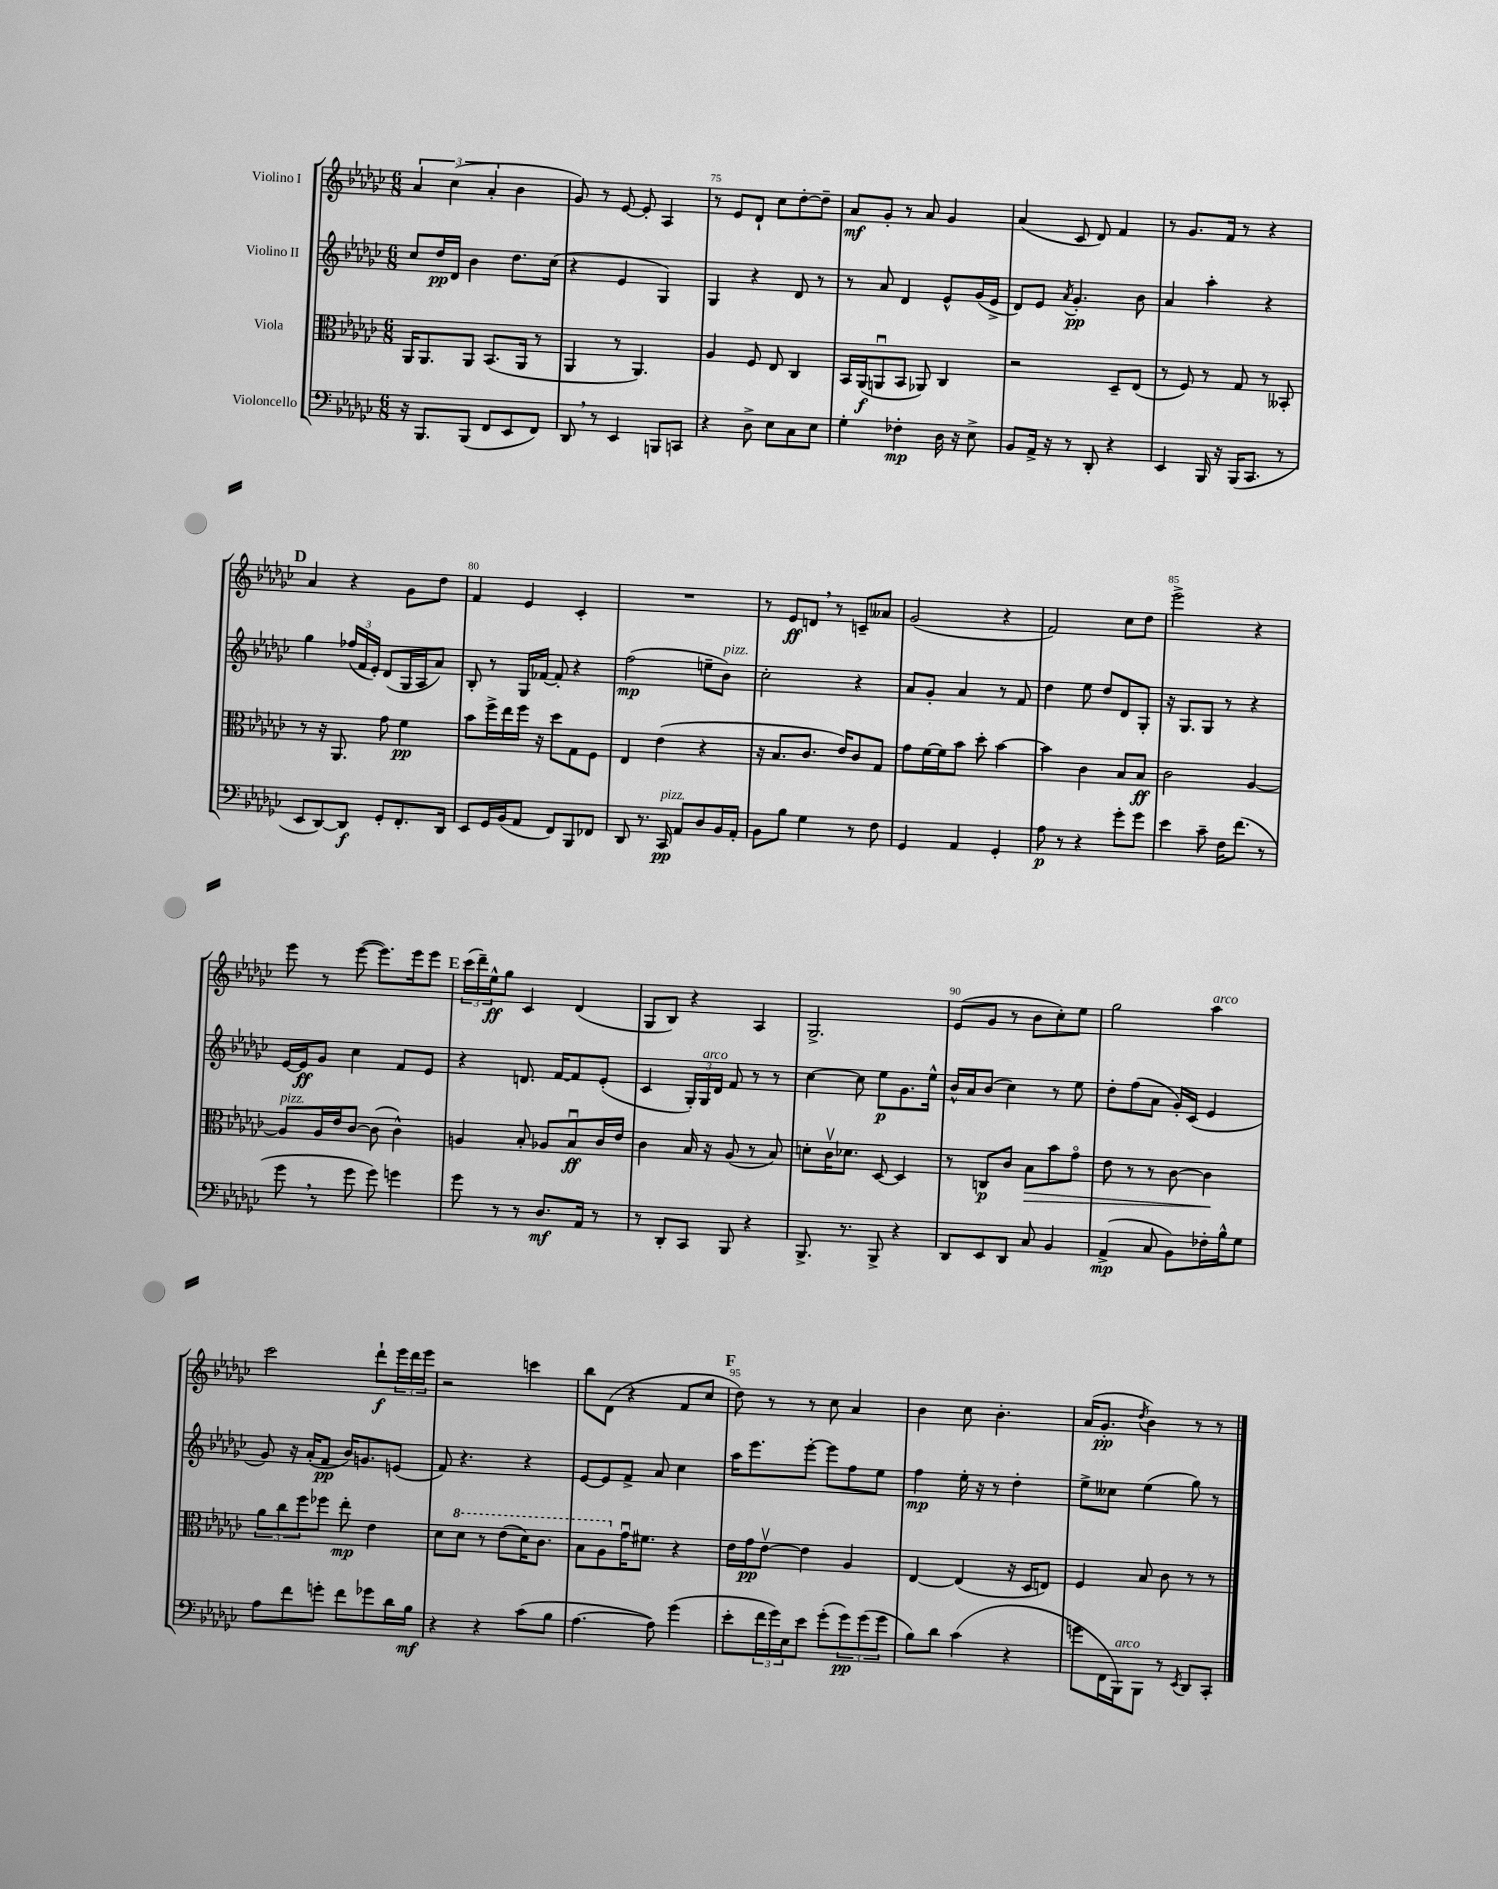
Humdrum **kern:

**kern	**dynam	**kern	**dynam	**kern	**dynam	**kern	**dynam
*part4	*part4	*part3	*part3	*part2	*part2	*part1	*part1
*staff4	*staff4	*staff3	*staff3	*staff2	*staff2	*staff1	*staff1
*I"Violoncello	*	*I"Viola	*	*I"Violino II	*	*I"Violino I	*
*clefF4	*	*clefC3	*	*clefG2	*	*clefG2	*
*k[b-e-a-d-g-c-]	*	*k[b-e-a-d-g-c-]	*	*k[b-e-a-d-g-c-]	*	*k[b-e-a-d-g-c-]	*
*M6/8	*	*M6/8	*	*M6/8	*	*M6/8	*
=73	=73	=73	=73	=73	=73	=73	=73
16r	.	16AA-/KL	.	8cc-/L	.	6a-/	.
8.BBB-/L	.	8.AA-/	.	.	.	.	.
.	.	.	.	16dd-/L	pp	.	.
.	.	.	.	.	.	(6cc-\	.
.	.	.	.	16d-/JJ	.	.	.
(8BBB-/J	.	8AA-/J	.	4b-\	.	.	.
.	.	.	.	.	.	6a-'/	.
8FF/L	.	(8.BB-/L	.	.	.	.	.
8EE-/	.	.	.	8.dd-\L	.	4b-\	.
.	.	16AA-/Jk	.	.	.	.	.
8FF/J)	.	8r	.	.	.	.	.
.	.	.	.	(16cc-\Jk	.	.	.
=74	=74	=74	=74	=74	=74	=74	=74
8DD-,/	.	4AA-/	.	4r	.	8g-/)	.
8r	.	.	.	.	.	8r	.
4EE-/	.	8r	.	4e-/	.	[8e-/	.
.	.	4.AA-/)	.	.	.	8e-'/]	.
8BBBn/L	.	.	.	4G-/)	.	4A-/	.
8CCn/J	.	.	.	.	.	.	.
=75	=75	=75	=75	=75	=75	=75	=75
4r	.	4A-/	.	4G-/	.	8r	.
.	.	.	.	.	.	8e-/L	.
8D-^\	.	8F/	.	4r	.	8d-`/J	.
8E-\L	.	8E-/	.	.	.	8cc-\L	.
8C-\	.	4C-/	.	8d-/	.	[8dd-'\	.
8E-\J	.	.	.	8r	.	8dd-~\J]	.
=76	=76	=76	=76	=76	=76	=76	=76
4G-'\	.	16BB-/LL	.	8r	.	8a-/L	mf
.	.	(16AA-/J	f	.	.	.	.
.	.	8AAnu/	.	8a-/	.	8g-'/J	.
4F-X'\	mp	8BB-/J	.	4d-/	.	8r	.
.	.	8AA-X/)	.	.	.	8a-/	.
16D-\	.	4C-/	.	8e-^^/L	.	4g-/	.
16r	.	.	.	.	.	.	.
8E-^\	.	.	.	(16g-/L	.	.	.
.	.	.	.	16e-^/JJ	.	.	.
=77	=77	=77	=77	=77	=77	=77	=77
8BB-/L	.	2r	.	8d-/L)	.	(4a-/	.
16AA-^/Jk	.	.	.	8e-/J	.	.	.
16r	.	.	.	.	.	.	.
.	.	.	.	8qa-/	.	.	.
8r	.	.	.	4.g-'/	pp	8c-/	.
8DD-'/	.	.	.	.	.	8d-/)	.
4r	.	8D-~/L	.	.	.	4f/	.
.	.	(8E-/J	.	8b-\	.	.	.
=78	=78	=78	=78	=78	=78	=78	=78
4EE-/	.	8r	.	4a-/	.	8r	.
.	.	8F/)	.	.	.	8.g-/L	.
16BBB-/	.	8r	.	4aa-'\	.	.	.
16r	.	.	.	.	.	16f/Jk	.
(16BBB-/KL	.	8G-/	.	.	.	8r	.
8.CC-/J	.	.	.	.	.	.	.
.	.	8r	.	4r	.	4r	.
8r	.	8BB--X'/	.	.	.	.	.
!!LO:LB:g=z
!!LO:REH:place=s1:t=D
=79	=79	=79	=79	=79	=79	=79	=79
8EE-/L	.	8r	.	4gg-\	.	4a-/	.
[8DD-/)	.	16r	.	.	.	.	.
.	.	8.AA-/	.	.	.	.	.
8DD-/J]	f	.	.	(24ff-X/LL	.	4r	.
.	.	.	.	24f/	.	.	.
.	.	.	.	24e-'/JJ)	.	.	.
8GG-'/L	.	8g-\	.	(8d-/L	.	.	.
8.FF'/	.	4f\	pp	16G-/L	.	8g-\L	.
.	.	.	.	16A-/J	.	.	.
.	.	.	.	8a-/J)	.	8dd-\J	.
16DD-/Jk	.	.	.	.	.	.	.
=80	=80	=80	=80	=80	=80	=80	=80
8EE-/L	.	8b-\L	.	8B-'/	.	4f/	.
16GG-/L	.	16ff^\L	.	8r	.	.	.
(16BB-/J	.	16ee-\	.	.	.	.	.
8AA-/J	.	16ff\JJ	.	16G-/LL	.	4e-/	.
.	.	16r	.	[16f-X/JJ	.	.	.
8FF/L)	.	8dd-\L	.	8f-'/]	.	.	.
8BBB-/	.	8G-\	.	4r	.	4c-'/	.
8FF-X/J	.	8F\J	.	.	.	.	.
=81	=81	=81	=81	=81	=81	=81	=81
8DD-/	.	4E-/	.	(2ff\	mp	2.r	.
8.r	.	.	.	.	.	.	.
.	.	(4e-\	.	.	.	.	.
!LO:TX:a:i:t=pizz.	!	!	!	!	!	!	!
16CC-/	pp	.	.	.	.	.	.
8AA-/L	.	.	.	.	.	.	.
8D-/	.	4r	.	8een~\L	.	.	.
!	!	!	!	!LO:TX:a:i:t=pizz.	!	!	!
16BB-/L	.	.	.	8b-\J)	.	.	.
16AA-'/JJ	.	.	.	.	.	.	.
=82	=82	=82	=82	=82	=82	=82	=82
8BB-\L	.	16r	.	2cc-'\	.	8r	.
.	.	8.B-/L	.	.	.	.	.
8B-\J	.	.	.	.	.	8e-/L	ff
4G-\	.	8.c-/J	.	.	.	8dn,/J	.
.	.	.	.	.	.	8r	.
.	.	16e-/KL)	.	.	.	.	.
8r	.	8c-/	.	4r	.	8cn~/L	.
8F\	.	8G-/J	.	.	.	8a--X/J	.
=83	=83	=83	=83	=83	=83	=83	=83
4GG-/	.	8g-\L	.	8a-/L	.	(2g-/	.
.	.	[16f\L	.	8g-'/J	.	.	.
.	.	16f\J]	.	.	.	.	.
4AA-/	.	8b-\J	.	4a-/	.	.	.
.	.	8dd-'\	.	.	.	.	.
4GG-'/	.	[4b-\	.	8r	.	4r	.
.	.	.	.	8f/	.	.	.
=84	=84	=84	=84	=84	=84	=84	=84
8A-\	p	4b-\]	.	4dd-\	.	2f/)	.
8r	.	.	.	.	.	.	.
4r	.	4c-\	.	8ee-\	.	.	.
.	.	.	.	8dd-/L	.	.	.
8g-'\L	.	8B-/L	.	8d-/	.	8cc-\L	.
8g-\J	.	8B-/J	ff	8G-'/J	.	8dd-\J	.
=85	=85	=85	=85	=85	=85	=85	=85
4e-\	.	2c-\	.	16r	.	2eee-^\	.
.	.	.	.	8.G-/L	.	.	.
8c-~\	.	.	.	8G-/J	.	.	.
16F\KL	.	.	.	8r	.	.	.
(8.f\J	.	.	.	.	.	.	.
.	.	[4A-/	.	4r	.	4r	.
8r	.	.	.	.	.	.	.
!!LO:LB:g=z
=86	=86	=86	=86	=86	=86	=86	=86
!	!	!LO:TX:a:i:t=pizz.	!	!	!	!	!
8g-,\	.	8A-/L]	.	[16e-/LL	.	8eee-\	.
.	.	.	.	16e-/J]	ff	.	.
8r	.	16A-/L	.	8g-/J	.	8r	.
.	.	16e-/J	.	.	.	.	.
8g-\	.	[8c-/J	.	4cc-\	.	([8eee-\	.
8g-\)	.	(8c-\]	.	.	.	8.eee-\L])	.
4gn\	.	4c-^^\)	.	8f/L	.	.	.
.	.	.	.	.	.	16eee-\k	.
.	.	.	.	8e-/J	.	8eee-\J	.
!!LO:REH:place=s1:t=E
=87	=87	=87	=87	=87	=87	=87	=87
8g-\	.	4An/	.	4r	.	(24ccc-\LL	.
.	.	.	.	.	.	24ddd-~\)	.
.	.	.	.	.	.	24ee-^^\J	ff
8r	.	.	.	.	.	8gg-\J	.
8r	.	8B-'/	.	8.dn/	.	4c-/	.
8.D-/L	mf	8A-X/L	.	.	.	.	.
.	.	.	.	[16f/KL	.	.	.
.	.	8B-u/	ff	8f/]	.	(4d-/	.
16AA-/Jk	.	.	.	.	.	.	.
8r	.	16c-/L	.	(8e-'/J	.	.	.
.	.	16e-/JJ	.	.	.	.	.
=88	=88	=88	=88	=88	=88	=88	=88
8r	.	4c-\	.	4c-/	.	8G-/L	.
8DD-'/L	.	.	.	.	.	8B-/J)	.
8CC-/J	.	16B-/	.	24G-'/LL)	.	4r	.
!	!	!	!	!LO:TX:a:i:t=arco	!	!	!
.	.	.	.	24G-/	.	.	.
.	.	16r	.	.	.	.	.
.	.	.	.	24d-/JJ	.	.	.
8BBB-/	.	(8A-/	.	8f/	.	.	.
4r	.	8r	.	8r	.	4A-/	.
.	.	8B-/)	.	8r	.	.	.
=89	=89	=89	=89	=89	=89	=89	=89
8.BBB-^/	.	8dn'\L	.	[4cc-\	.	2.G-^/	.
.	.	16c-v\K	.	.	.	.	.
8.r	.	8.d-X\J	.	.	.	.	.
.	.	.	.	8cc-\]	.	.	.
8BBB-^/	.	[8D-/	.	8ee-\L	p	.	.
4r	.	4D-/]	.	8.g-\	.	.	.
.	.	.	.	16ee-^^\Jk	.	.	.
=90	=90	=90	=90	=90	=90	=90	=90
8DD-/L	.	8r	.	16b-^^/LL	.	(8e-/L	.
.	.	.	.	16a-/J	.	.	.
8EE-/	.	8Cn/L	p	(8b-/J	.	8g-/J	.
8DD-/J	.	8c-/J	.	4cc-\)	.	8r	.
!	!	!	!LO:HP:b	!	!	!	!
8C-/	.	8B-\L	>	.	.	8b-\L	.
4BB-/	.	8b-\	.	8r	.	8cc-'\)	.
.	.	8g-\J	.	8ee-\	.	8ee-\J	.
=91	=91	=91	=91	=91	=91	=91	=91
(4AA-^/	mp	8e-\	.	8dd-'\L	.	2gg-\	.
.	.	8r	.	(8ff\	.	.	.
8C-/	.	8r	.	8a-\J	.	.	.
8BB-\L)	.	[8c-\	.	16g-'/LL)	.	.	.
.	.	.	.	(16c-/JJ	.	.	.
!	!	!	!	!	!	!LO:TX:a:i:t=arco	!
16F-X'\L	.	4c-\]	.	4e-/	.	4aa-\	.
16B-^^\J	.	.	.	.	.	.	.
8G-\J	.	.	.	.	.	.	.
.	.	.	]	.	.	.	.
!!LO:LB:g=z
=92	=92	=92	=92	=92	=92	=92	=92
8A-\L	.	12a-\L	.	8g-/)	.	2ccc-\	.
.	.	12cc-\	.	.	.	.	.
8f\	.	.	.	16r	.	.	.
.	.	12ff\	.	.	.	.	.
.	.	.	.	(16a-'/KL	.	.	.
8gn'\J	.	8ff-X\J	.	8f/J	pp	.	.
8f\L	.	8ee-'\	mp	16b-/KL)	.	.	.
.	.	.	.	8.gn/	.	.	.
8g-X\	.	4e-\	.	.	.	8ddd-`\L	f
16d-\L	.	.	.	(8en/J	.	24eee-\L	.
.	.	.	.	.	.	24ddd-\	.
16B-\JJ	mf	.	.	.	.	.	.
.	.	.	.	.	.	24eee-\JJ	.
=93	=93	=93	=93	=93	=93	=93	=93
4r	.	8d-\L	.	8f/)	.	2r	.
*	*	*8va	*	*	*	*	*
.	.	8dd-\J	.	4.r	.	.	.
4r	.	8r	.	.	.	.	.
.	.	(8ee-\L	.	.	.	.	.
(8c-\L	.	16dd-\K)	.	4r	.	4cccn\	.
.	.	8.cc-\J	.	.	.	.	.
8B-\J	.	.	.	.	.	.	.
=94	=94	=94	=94	=94	=94	=94	=94
[4.A-\	.	8b-\L	.	[8e-/L	.	8bb-\L	.
.	.	8a-\	.	8e-/]	.	(8d-\J	.
*	*	*X8va	*	*	*	*	*
.	.	16g-u\K	.	8f^/J	.	4r	.
.	.	8.f#X\J	.	.	.	.	.
8A-\])	.	.	.	8a-/	.	.	.
(4g-\	.	4r	.	4cc-\	.	8f/L	.
.	.	.	.	.	.	8cc-/J	.
!!LO:REH:place=s1:t=F
=95	=95	=95	=95	=95	=95	=95	=95
8e-'\L	.	16e-\LL	.	16aa-\KL	.	8dd-\)	.
.	.	16g-\J	pp	8.eee-\	.	.	.
24f\L	.	[8e-v\J	.	.	.	8r	.
24g-\)	.	.	.	.	.	.	.
24E-\J	.	.	.	.	.	.	.
8e-\J	.	4e-\]	.	[8eee-'\J	.	8r	.
(8g-'\L	.	.	.	8eee-\L]	.	8cc-\	.
12g-\)	pp	4A-/	.	8ff\	.	4a-/	.
(12g-\	.	.	.	.	.	.	.
.	.	.	.	8ee-\J	.	.	.
12g-\J	.	.	.	.	.	.	.
=96	=96	=96	=96	=96	=96	=96	=96
8B-\L)	.	[4E-/	.	4ff\	mp	4b-\	.
8d-\J	.	.	.	.	.	.	.
(4c-\	.	(4E-/]	.	16ee-'\	.	8cc-\	.
.	.	.	.	16r	.	.	.
.	.	.	.	8r	.	4.b-'\	.
4r	.	16r	.	4dd-'\	.	.	.
.	.	16D-/KL	.	.	.	.	.
.	.	8En/J)	.	.	.	.	.
=97	=97	=97	=97	=97	=97	=97	=97
8gn\L	.	4F/	.	8ee-^\L	.	(16a-/KL	.
.	.	.	.	.	.	8.g-'/J	pp
16FF\L	.	.	.	8cc--X\J	.	.	.
!LO:TX:a:i:t=arco	!	!	!	!	!	!	!
16BBB-\J)	.	.	.	.	.	.	.
.	.	.	.	.	.	8qdd-/	.
8BBB-\J	.	8B-/	.	(4ee-\	.	4b-\)	.
8r	.	8c-\	.	.	.	.	.
8qEE-/	.	.	.	.	.	.	.
8DD-/L	.	8r	.	8gg-\)	.	8r	.
8CC-'/J	.	8r	.	8r	.	8r	.
==	==	==	==	==	==	==	==
*-	*-	*-	*-	*-	*-	*-	*-
